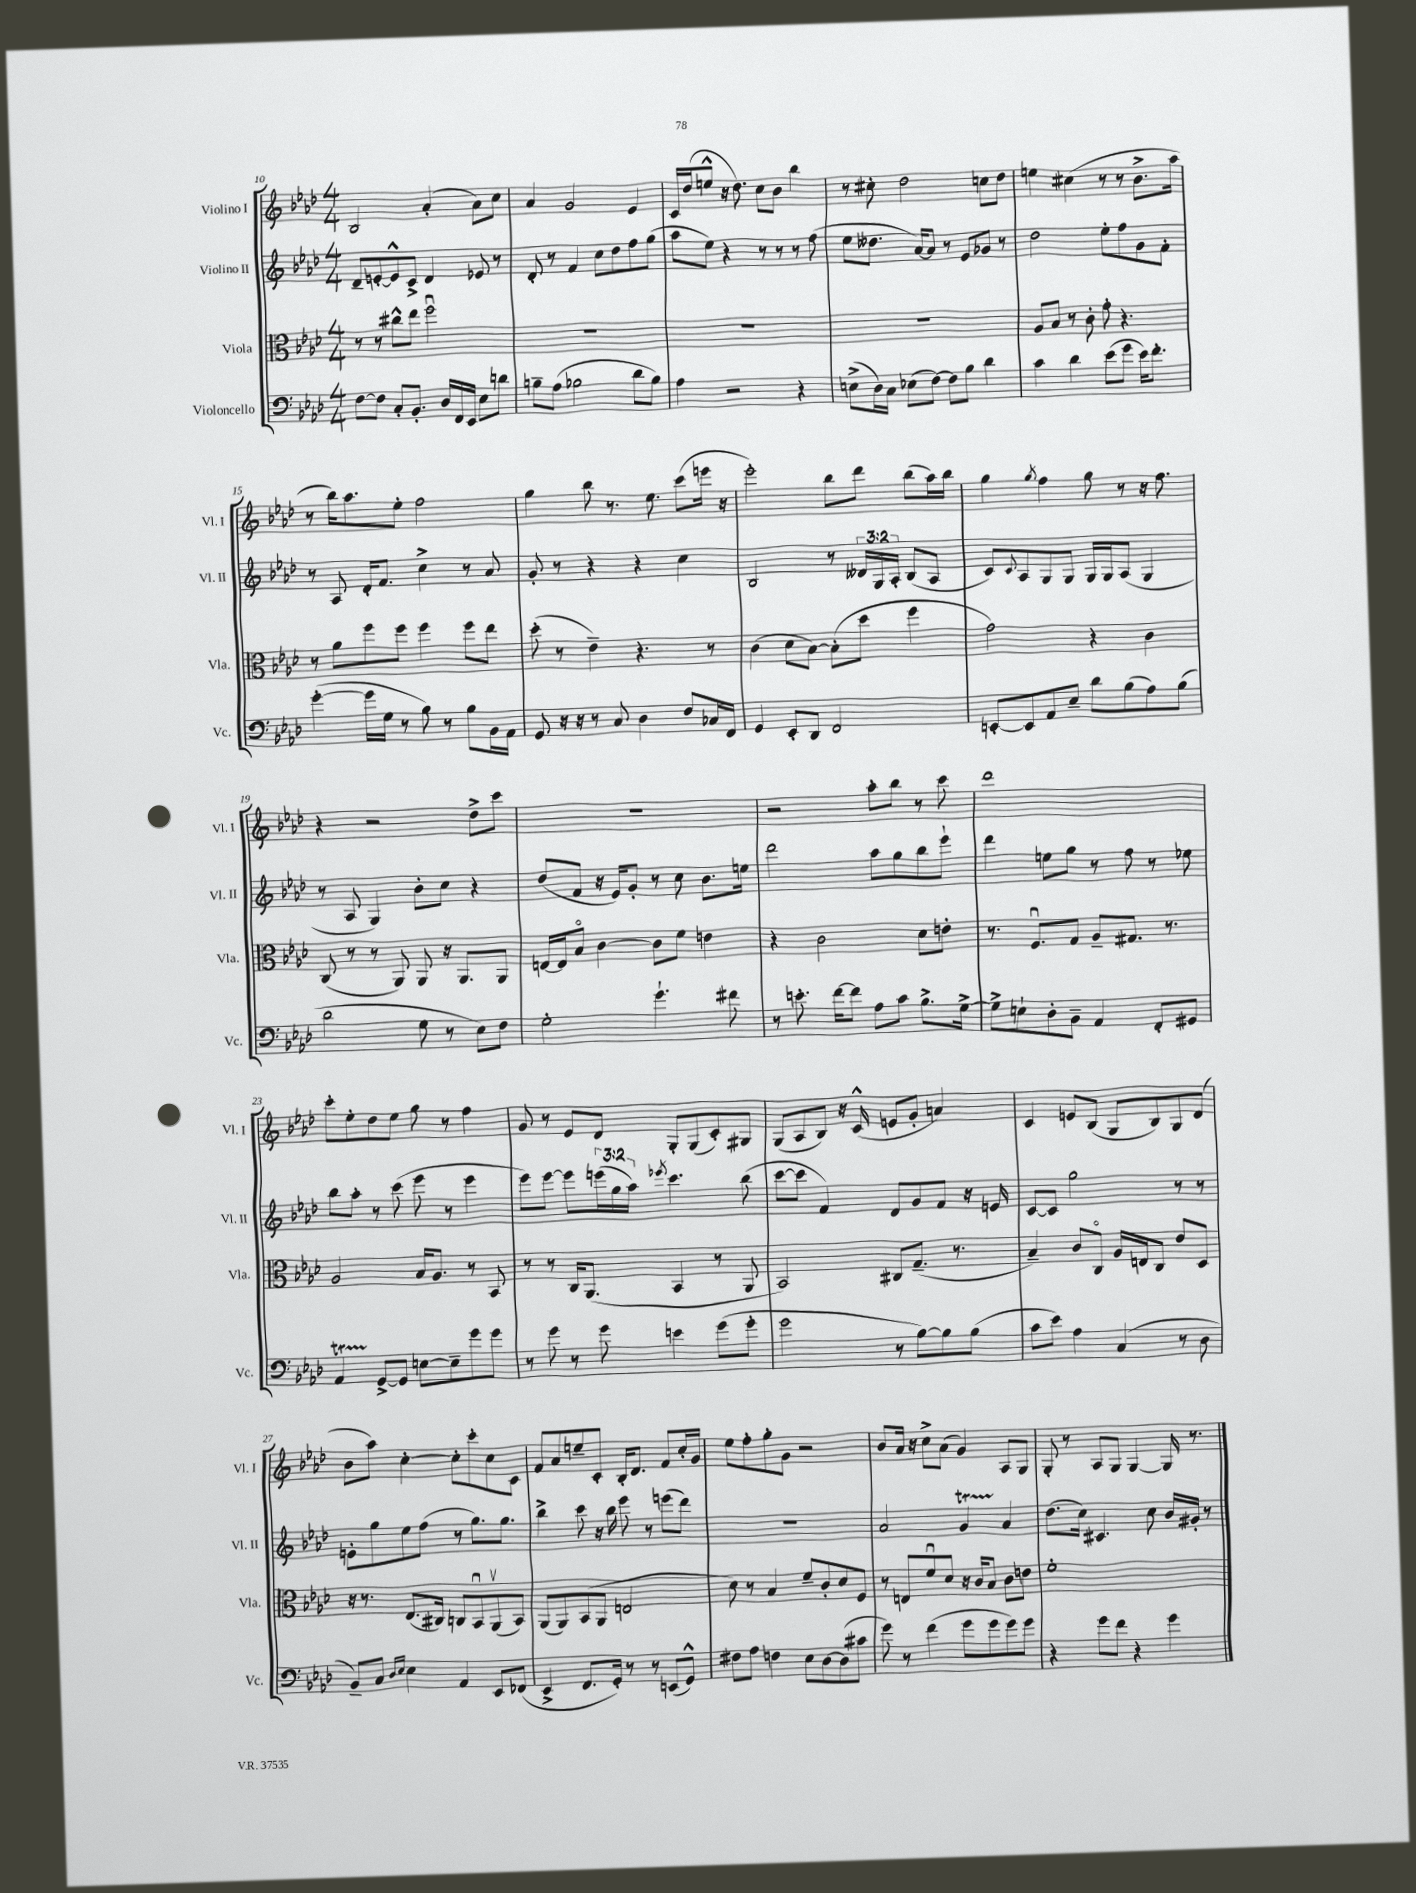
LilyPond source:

<<
\new StaffGroup <<
\new Staff = "s0" \with { instrumentName = "Violino I" shortInstrumentName = "Vl. I" } {
    \clef treble \key aes \major \numericTimeSignature \time 4/4
    bes2 aes'4-.( aes'8) c''8 |
    aes'4 g'2 ees'4 |
    c'16 des''16( e''8-^ r16 des''8.) c''8 bes'8 bes''4 |
    r8 cis''8-. des''2 c''8 des''8 |
    e''4 cis''4( r8 r8 bes'8.-> aes''16 |
    r8 bes''16) aes''8. ees''8-. f''2 |
    g''4 bes''8 r8. ees''8. c'''8( e'''16 r16 |
    ees'''2-.) bes''8 des'''8 bes''8( aes''16) bes''16 |
    g''4 \acciaccatura { g''8 } f''4 g''8 r8 r16 f''8. |
    r4 r2 des''8-> c'''8 |
    r1 |
    r2 aes''8-. bes''8 r8 c'''8 |
    des'''1 |
    c'''8-. ees''8-. des''8 ees''8 g''8 r8 f''4 |
    g'8 r8 ees'8 des'8 g8-. g8( c'8-.) gis8 |
    g8( aes8 bes8) r16 c'16-^( e'8 g'8-. a'4) |
    c'4 e'8 bes8( g8 bes8) g8 des'8( |
    bes'8 aes''8) c''4~-. c''8-. c'''8-. c''8 c'8 |
    f'8 aes'8 e''8-- c'8-. bes16-. des'8. f'8 c''16-. g'16 |
    ees''8 f''8-. g''8-. g'8 r2 |
    bes'8 aes'16 r16 c''8-> aes'8( g'4) aes8 g8 |
    g8-. r8 aes8 g8 g4~ g16 r8. \bar "|." |
}
\new Staff = "s1" \with { instrumentName = "Violino II" shortInstrumentName = "Vl. II" } {
    \clef treble \key aes \major \numericTimeSignature \time 4/4 \override Staff.TupletNumber.text = #tuplet-number::calc-fraction-text
    des'8-- e'8~-. e'8-^ c'8-> des'4 ees'8 r8 |
    des'8-. r8 f'4 c''8 des''8 f''8 g''8( |
    aes''8 ees''8) r4 r8 r8 r8 f''8( |
    ees''8 deses''8. aes'16~) aes'8 r8 ees'8 ges'8 r8 |
    des''2 ees''8-. f''8 g'8 f'8-. |
    r8 aes8 des'16-. f'8. c''4-> r8 aes'8 |
    g'8-. r8 r4 r4 c''4 |
    bes2 r8 \tuplet 3/2 { deses'16 g16 aes16-. } bes8( aes8 |
    c'8) \appoggiatura { c'8 } aes8 g8 g8 g16 g16 aes8( g4 |
    r8 aes8 g4) bes'8-. c''8 r4 |
    des''8( f'8 r16 ees'16) g'8-. r8 c''8 bes'8. e''16 |
    des'''2 aes''8 g''8 bes''8 ees'''8-! |
    des'''4 e''8 g''8 r8 f''8 r8 ees''8 |
    bes''8 aes''8-. r8 c'''8( ees'''8 r8 ees'''4 |
    ees'''8) ees'''8~ ees'''8 \tuplet 3/2 { e'''16( g''16 aes''16) } \acciaccatura { ees'''8 } c'''4. bes''8( |
    c'''8~ c'''8 f'4) des'8 g'8 f'8 r16 e'16 |
    c'8~ c'8 g''2 r8 r8 |
    e'8-. g''8 ees''8 f''8( r8 g''8.) g''8. |
    bes''4-> c'''8 r16 bes''16 ees'''8 r8 e'''8( des'''8) |
    R1 |
    aes'2 g'4\startTrillSpan aes'4\stopTrillSpan |
    des''8.( c''16) cis'4. c''8 bes'16 gis'16-. r8 \bar "|." |
}
\new Staff = "s2" \with { instrumentName = "Viola" shortInstrumentName = "Vla." } {
    \clef alto \key aes \major \numericTimeSignature \time 4/4
    r8 r8 cis''8-^ ees''8 f''2\downbow |
    R1 |
    R1 |
    R1 |
    aes8 bes8 r8 c'8-. g'8-. r4. |
    r8 aes'8 f''8 f''8 f''4 f''8 ees''8 |
    des''8-.( r8 ees'4--) r4. r8 |
    c'4( des'8 bes8~) bes8-.( des''8 f''4 |
    g'2) r4 c'4 |
    c8( r8 r8 aes,8) aes,8 r16 aes,8. aes,8 |
    e16~ e16 bes8\flageolet c'4~ c'8 f'8 e'4 |
    r4 c'2 des'8 e'8-. |
    r8. f8.\downbow g8 aes8-- gis8. r8. |
    aes2 bes16 aes8. r8 bes,8 |
    r8 r8 c16 aes,8.( bes,4 r8 aes,8 |
    bes,2) cis8 g8.--( r8. |
    bes4--) c'8 c8\flageolet aes16 e16 c8 ees'8 des8 |
    r16 r8. ees8.( cis16) c8 bes,8\downbow aes,8\upbow( bes,8) |
    aes,8( aes,8) bes,8( aes,8 e2 |
    des'8) r8 bes4 f'8-- c'8-. des'8 f8 |
    r8 e8 f'8\downbow des'8 r16 c'16 bes8 c'8 e'8 |
    f'1-. \bar "|." |
}
\new Staff = "s3" \with { instrumentName = "Violoncello" shortInstrumentName = "Vc." } {
    \clef bass \key aes \major \numericTimeSignature \time 4/4
    f8~ f8 c8-. bes,8.-. des16 f,16 ees,16 ees8 d'8 |
    b8-- aes8( bes2 des'8 bes8) |
    aes4 r2 r4 |
    e8->( des16) c16 ees8( f8~) f8 bes8 des'4 |
    c'4 des'4 ees'8( g'8 ees'16) f'8.-. |
    g'4~-.( g'16 g16 r8 bes8) r8 bes8 bes,16 aes,16 |
    g,8 r16 r16 r8 c8 des4 f8 ces16 f,16 |
    g,4 ees,8-. des,8 f,2 |
    e,8~-. e,8 aes,8 ees8-- des'8 bes8( aes8) bes8( |
    des'2 g8 r8 ees8) f8 |
    g2-. g'4.-! fis'8 |
    r8 e'8.-. f'16~ f'8 aes8 c'8 bes8.-> g16~-> |
    g8-> e8-! des8-. bes,8-- aes,4 f,8-. gis,8 |
    aes,4\startTrillSpan g,8~->\stopTrillSpan g,8 e8~ e8-- g'8 g'8 |
    r8 g'8 r8 g'8 e'4 g'8( g'8-. |
    g'2 r8 bes8~) bes8 bes8( |
    c'8 ees'8) aes4 c4( r8 des8 |
    bes,8--) c8 \grace { des16 ees16 } ees4 aes,4 ees,8 fes,8( |
    ees,4-> f,8. g,16-.) r8 r8 e,8( g,8-^) |
    fis8 aes8 f4 ees8 des8~ des8( cis'8 |
    g'8) r8 f'4( g'8 g'8 g'8) g'8 |
    r4 g'8 f'8 r4 g'4 \bar "|." |
}
>>
>>
\layout { \context { \Score currentBarNumber = #10 } }
